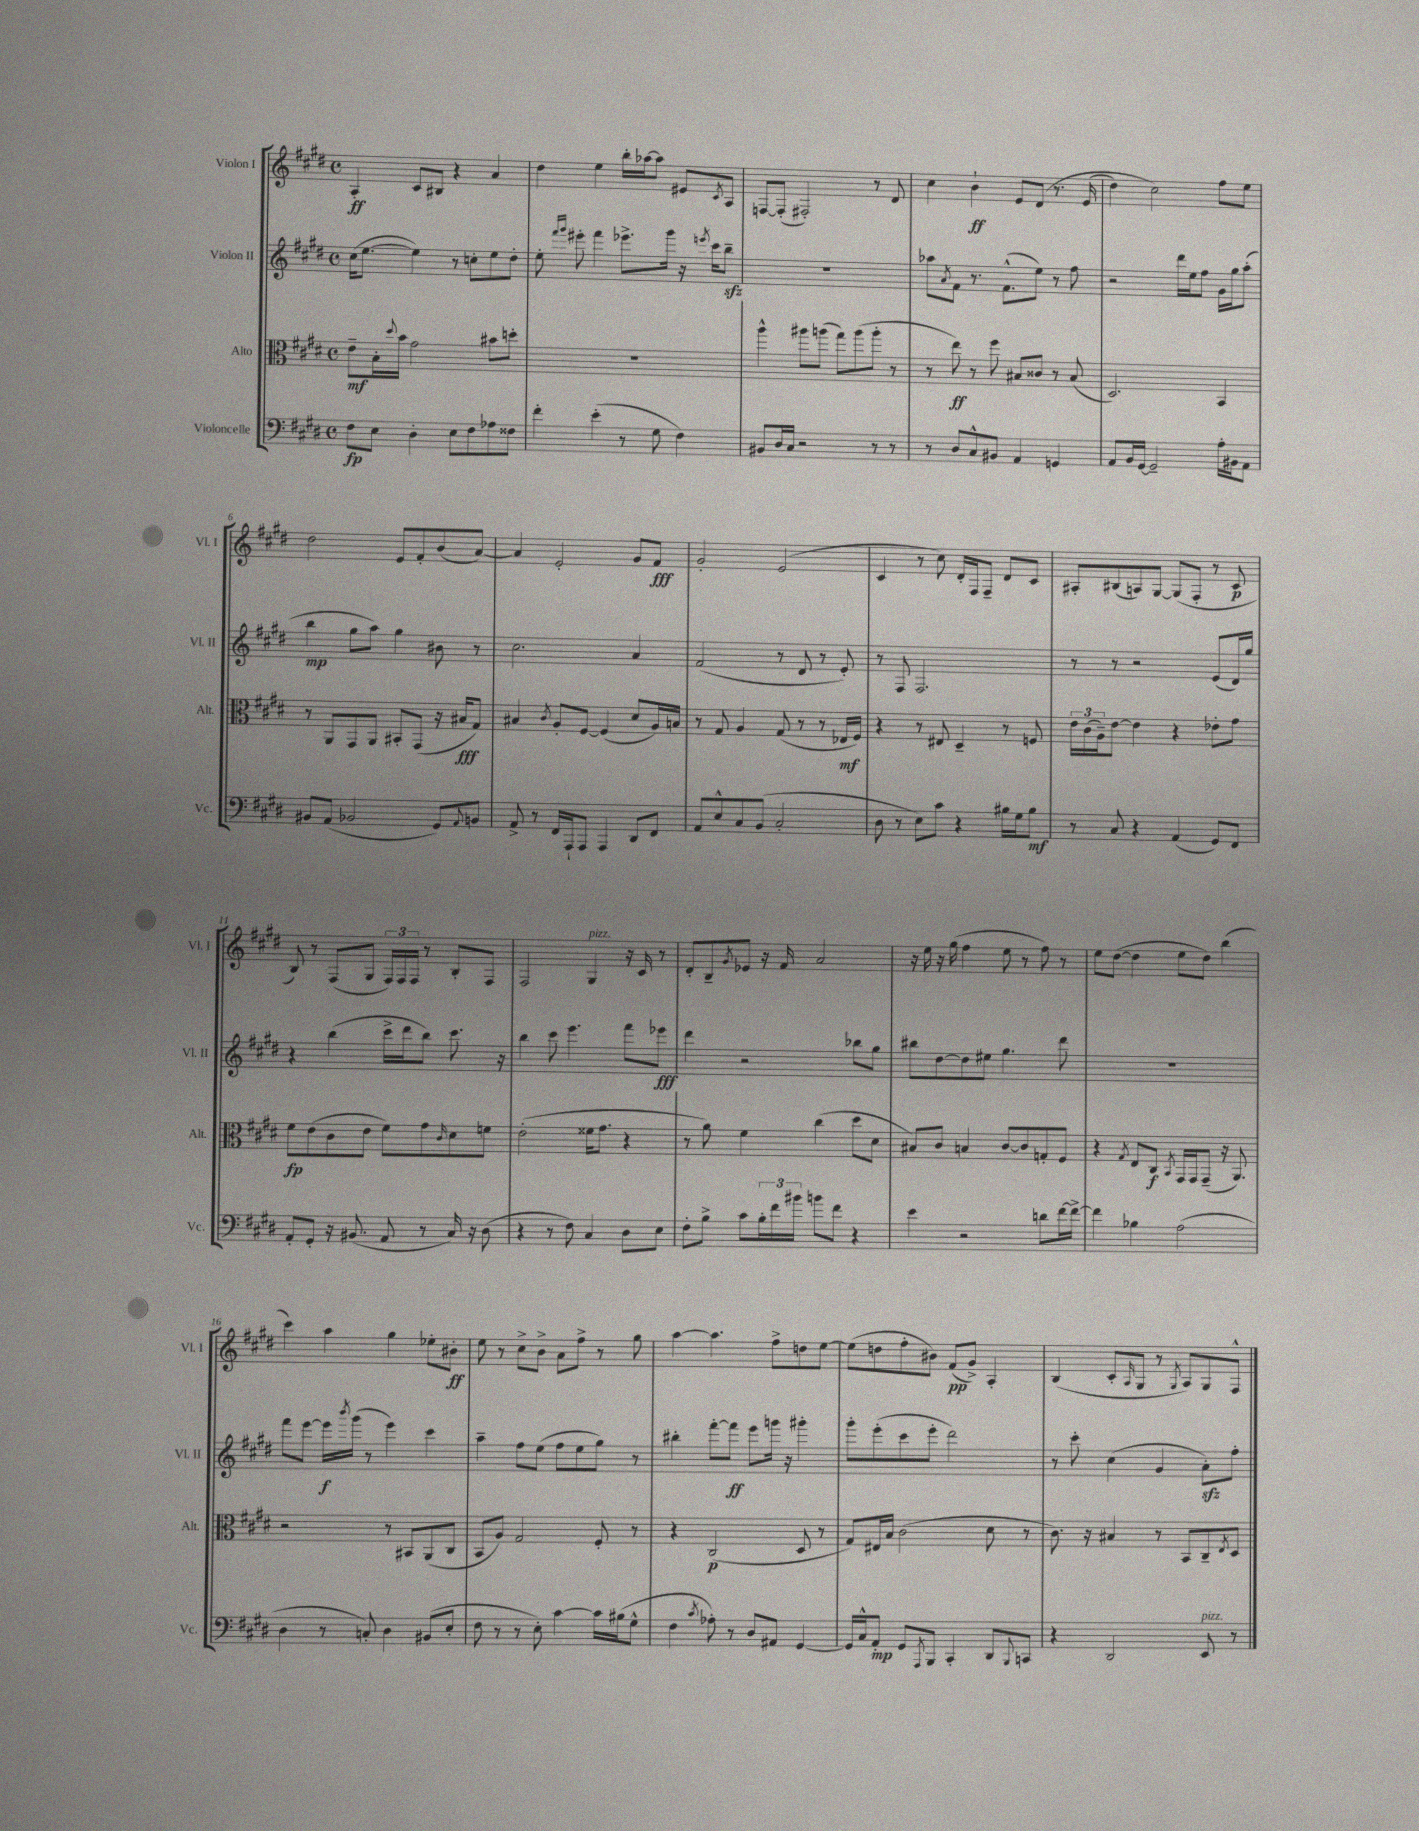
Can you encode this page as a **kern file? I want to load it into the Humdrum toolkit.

**kern	**dynam	**kern	**dynam	**kern	**dynam	**kern	**dynam
*part4	*part4	*part3	*part3	*part2	*part2	*part1	*part1
*staff4	*staff4	*staff3	*staff3	*staff2	*staff2	*staff1	*staff1
*I"Violoncelle	*	*I"Alto	*	*I"Violon II	*	*I"Violon I	*
*I'Vc.	*	*I'Alt.	*	*I'Vl. II	*	*I'Vl. I	*
*clefF4	*	*clefC3	*	*clefG2	*	*clefG2	*
*k[f#c#g#d#]	*	*k[f#c#g#d#]	*	*k[f#c#g#d#]	*	*k[f#c#g#d#]	*
*M4/4	*	*M4/4	*	*M4/4	*	*M4/4	*
*met(c)	*	*met(c)	*	*met(c)	*	*met(c)	*
=1	=1	=1	=1	=1	=1	=1	=1
8F#\L	fp	8e~\L	mf	(16cc#\KL	.	4A'/	ff
.	.	.	.	[8.ee\J	.	.	.
8E\J	.	16B'\L	.	.	.	.	.
.	.	8qqdd#/	.	.	.	.	.
.	.	16b\JJ	.	.	.	.	.
4D#'\	.	2g#\	.	4ee\])	.	8c#/L	.
.	.	.	.	.	.	8B#X/J	.
8E\L	.	.	.	8r	.	4r	.
8F#\	.	.	.	8ccn'\L	.	.	.
8A-X\	.	8b#X\L	.	8ee\	.	4a/	.
8F##X\J	.	8ddn'\J	.	8dd#'\J	.	.	.
=2	=2	=2	=2	=2	=2	=2	=2
4f#'\	.	1r	.	8ee'\	.	4dd#\	.
.	.	.	.	16qqfff#/LL	.	.	.
.	.	.	.	16qqggg#/JJ	.	.	.
.	.	.	.	8eee#X'\	.	.	.
(4e'\	.	.	.	4fff#\	.	4ee\	.
8r	.	.	.	8.eee-X^\L	.	16bb'\LL	.
.	.	.	.	.	.	[16aa-X\J	.
8G#\	.	.	.	.	.	8aa-\J]	.
.	.	.	.	16ggg#\Jk	.	.	.
4F#\)	.	.	.	16r	.	8e#X/L	.
.	.	.	.	8qeeen/	.	.	.
.	.	.	.	16ccc#\KL	.	.	.
.	.	.	.	.	.	8qc#/	.
.	.	.	.	8bbzz~\J	.	8A/J	.
=3	=3	=3	=3	=3	=3	=3	=3
8BB#X/L	.	4aa^^\	.	1r	.	[8Fn/L	.
16D#/L	.	.	.	.	.	(8F'/J]	.
16C#/JJ	.	.	.	.	.	.	.
2r	.	8aa#X\L	.	.	.	2F#X'/)	.
.	.	(8aan\J	.	.	.	.	.
.	.	8gg#\L)	.	.	.	.	.
.	.	(8aa\	.	.	.	.	.
8r	.	8aa'\J	.	.	.	8r	.
8r	.	8r	.	.	.	8d#/	.
=4	=4	=4	=4	=4	=4	=4	=4
8r	.	8r	.	8aa-X\L	.	4cc#\	.
.	.	.	.	8qa/	.	.	.
8D#/L	.	8ee\)	ff	8f#\J	.	.	.
8C#^^/	.	8r	.	8.r	.	4b`\	ff
8BB#X/J	.	8ff#\	.	.	.	.	.
.	.	.	.	(8.f#^^\L	.	.	.
4AA/	.	8B#X/L	.	.	.	8e/L	.
.	.	8c##X/J	.	8ee\J)	.	(8d#/J	.
4GGn/	.	8r	.	8r	.	8.r	.
.	.	(8B#/	.	8ff#\	.	.	.
.	.	.	.	.	.	(16e/	.
=5	=5	=5	=5	=5	=5	=5	=5
8AA/L	.	2.D#/)	.	2r	.	4dd#\)	.
16BB/L	.	.	.	.	.	.	.
[16GG#/JJ	.	.	.	.	.	.	.
2GG#~/]	.	.	.	.	.	2cc#\)	.
.	.	.	.	16ddd#\LL	.	.	.
.	.	.	.	16ee\J	.	.	.
.	.	.	.	8ff#\J	.	.	.
16A'\LL	.	4BB/	.	16g#\LL	.	8ff#\L	.
16BB#X\J	.	.	.	16gg#\J	.	.	.
8AA\J	.	.	.	(8aa'\J	.	8ee\J	.
!!LO:LB:g=z
=6	=6	=6	=6	=6	=6	=6	=6
8BB#X/L	.	8r	.	4bb\	mp	2dd#\	.
(8AA/J	.	8AA/L	.	.	.	.	.
2BB-X/	.	8GG#/	.	8gg#\L	.	.	.
.	.	8AA/J	.	8aa\J)	.	.	.
.	.	8BB#X'/L	.	4gg#\	.	8e/L	.
.	.	(8GG#/J	.	.	.	8f#'/	.
8GG#/L)	.	16r	.	8b#X\	.	(8b/	.
.	.	16B#X/KL	fff	.	.	.	.
8qqAA/	.	.	.	.	.	.	.
8BBn/J	.	8G#/J)	.	8r	.	[8a/J)	.
=7	=7	=7	=7	=7	=7	=7	=7
8AA^/	.	4B#X/	.	2.cc#\	.	4a/]	.
8r	.	.	.	.	.	.	.
.	.	8qc#/	.	.	.	.	.
16FF#/LL	.	8A'/L	.	.	.	2e'/	.
16AAA`/J	.	.	.	.	.	.	.
8AAA/J	.	[8F#/J	.	.	.	.	.
4AAA/	.	(4F#/]	.	.	.	.	.
8DD#/L	.	8d#/L	.	4a/	.	8g#/L	.
8FF#/J	.	16A/L)	.	.	.	8f#/J	fff
.	.	16Bn/JJ	.	.	.	.	.
=8	=8	=8	=8	=8	=8	=8	=8
8AA/L	.	8r	.	(2f#/	.	2g#'/	.
8E^^/	.	8G#/	.	.	.	.	.
8C#/	.	4A/	.	.	.	.	.
(8BB/J	.	.	.	.	.	.	.
2C#'/	.	(8G#/	.	8r	.	(2e/	.
.	.	8r	.	8d#/	.	.	.
.	.	8r	.	8r	.	.	.
.	.	16E-X/LL	mf	8e'/)	.	.	.
.	.	16F#/JJ)	.	.	.	.	.
=9	=9	=9	=9	=9	=9	=9	=9
8D#\	.	4r	.	8r	.	4c#/	.
8r	.	.	.	8F#/	.	.	.
8E\L)	.	8r	.	2.F#/	.	8r	.
8c#\J	.	8E#X/	.	.	.	8cc#\)	.
4r	.	4D#~/	.	.	.	16d#'/LL	.
.	.	.	.	.	.	16F#/J	.
.	.	.	.	.	.	8F#~/J	.
16B#X\LL	.	8r	.	.	.	8d#/L	.
16G#\J	.	.	.	.	.	.	.
8B#\J	mf	8Fn/	.	.	.	8c#/J	.
=10	=10	=10	=10	=10	=10	=10	=10
8r	.	24e\LL	.	8r	.	8A#X'/L	.
.	.	(24c#\	.	.	.	.	.
.	.	24A~\J)	.	.	.	.	.
8C#/	.	[8e\J	.	8r	.	(8B#X/	.
4r	.	4e\]	.	2r	.	8An/)	.
.	.	.	.	.	.	[8G#/J	.
(4AA/	.	4r	.	.	.	(8G#/L]	.
.	.	.	.	.	.	8F#'/J	.
8GG#/L)	.	8e-X'\L	.	(8e/L	.	8r	.
8FF#/J	.	8g#\J	.	16d#/L)	.	8c#/	p
.	.	.	.	16gg#/JJ	.	.	.
!!LO:LB:g=z
=11	=11	=11	=11	=11	=11	=11	=11
8AA'/L	.	8f#\L	fp	4r	.	8B/)	.
8GG#'/J	.	(8e\	.	.	.	8r	.
16r	.	8c#\	.	(4bb\	.	(8F#/L	.
(8.BB#X/	.	.	.	.	.	.	.
.	.	8e\J	.	.	.	8G#/J	.
8AA/	.	8f#\L)	.	16ccc#^\LL	.	24F#/LL)	.
.	.	.	.	.	.	24F#/	.
.	.	.	.	16ddd#\J	.	.	.
.	.	.	.	.	.	24F#/JJ	.
8r	.	8g#\	.	8bb\J)	.	8r	.
.	.	16qqc#/	.	.	.	.	.
16C#/)	.	8d#\	.	8.ccc#\	.	8B'/L	.
16r	.	.	.	.	.	.	.
(8D#\	.	8fn\J	.	.	.	8F#/J	.
.	.	.	.	16r	.	.	.
=12	=12	=12	=12	=12	=12	=12	=12
4r	.	(2e'\	.	4bb\	.	2F#/	.
8r	.	.	.	8ccc#\	.	.	.
8F#\)	.	.	.	4.eee\	.	.	.
!	!	!	!	!	!	!LO:TX:a:i:t=pizz.	!
4C#/	.	16f##X\KL	.	.	.	4G#/	.
.	.	8.g#\J	.	.	.	.	.
8D#\L	.	4r	.	8fff#\L	.	16r	.
.	.	.	.	.	.	16c#/	.
8E\J	.	.	.	8eee-X\J	fff	8r	.
=13	=13	=13	=13	=13	=13	=13	=13
8F#'\L	.	8r	.	4ddd#\	.	8d#'/L	.
8B^\J	.	8a\)	.	.	.	8B~/	.
.	.	.	.	.	.	8qg#/	.
8c#\L	.	4f#\	.	2r	.	8e-X/J	.
24B'\L	.	.	.	.	.	16r	.
24f#\	.	.	.	.	.	.	.
.	.	.	.	.	.	16f#/	.
24b#X\JJ	.	.	.	.	.	.	.
8bn\L	.	(4cc#\	.	.	.	2a/	.
8f#\J	.	.	.	.	.	.	.
4r	.	8dd#\L	.	8bb-X\L	.	.	.
.	.	8d#\J	.	8gg#\J	.	.	.
=14	=14	=14	=14	=14	=14	=14	=14
4e\	.	8B#X/L)	.	8bb#X\L	.	16r	.
.	.	.	.	.	.	16ee\	.
.	.	8c#/J	.	[8dd#\	.	16r	.
.	.	.	.	.	.	(16gg#\	.
2r	.	4Bn/	.	8dd#\]	.	4ff#\	.
.	.	.	.	8ee#X\J	.	.	.
.	.	[8c#/L	.	4.gg#\	.	8ee\	.
.	.	8c#/]	.	.	.	8r	.
8dn\L	.	8Gn'/	.	.	.	8ff#\)	.
[16f#\L	.	8F#/J	.	8ddd#\	.	8r	.
16f#^\JJ_	.	.	.	.	.	.	.
=15	=15	=15	=15	=15	=15	=15	=15
4f#\]	.	4r	.	1r	.	8ee\L	.
.	.	.	.	.	.	([8dd#\J	.
.	.	8qG#/	.	.	.	.	.
4B-X\	.	8E/L	.	.	.	4dd#\]	.
.	.	8C#/J	f	.	.	.	.
.	.	8qBB/	.	.	.	.	.
(2A\	.	16GG#/LL	.	.	.	8ee\L	.
.	.	16GG#/J	.	.	.	.	.
.	.	(8GG#~/J	.	.	.	8dd#\J)	.
.	.	16r	.	.	.	(4bb\	.
.	.	8.AA/)	.	.	.	.	.
!!LO:LB:g=z
=16	=16	=16	=16	=16	=16	=16	=16
4D#\	.	2r	.	8fff#\L	.	4ccc#\)	.
.	.	.	.	[8eee\J	.	.	.
8r	.	.	.	16eee\LL]	f	4aa\	.
.	.	.	.	8qbbb/	.	.	.
.	.	.	.	(16ggg#\JJ	.	.	.
8Cn'/)	.	.	.	8r	.	.	.
4D#\	.	8r	.	4eee\)	.	4gg#\	.
.	.	8BB#X/L	.	.	.	.	.
(8BB#X/L	.	(8AA/	.	4ccc#\	.	8ee-X'\L	.
8E'/J	.	8C#/J	.	.	.	8b#X'\J	ff
=17	=17	=17	=17	=17	=17	=17	=17
8F#\	.	8BB/L	.	4aa~\	.	8ee\	.
8r	.	8A/J)	.	.	.	8r	.
8r	.	2G#/	.	8ff#\L	.	8cc#^\L	.
8E'\)	.	.	.	(8ee\J	.	8b^\J	.
[4c#\	.	.	.	8ff#\L	.	8a\L	.
.	.	.	.	8ee\	.	8ff#^\J	.
16c#\LL]	.	8F#'/	.	8gg#\J)	.	8r	.
(16B#X\J	.	.	.	.	.	.	.
8G#^^\J	.	8r	.	8r	.	8gg#\	.
=18	=18	=18	=18	=18	=18	=18	=18
4F#\	.	4r	.	4bb#X'\	.	[4aa\	.
8qc#/	.	.	.	.	.	.	.
8A-X'\)	.	(2C#/	p	[8fff#'\L	.	4.aa\]	.
8r	.	.	.	8fff#\J]	ff	.	.
8D#/L	.	.	.	8eee\L	.	.	.
8AA#X/J	.	.	.	16gggn\Jk	.	8ff#^\L	.
.	.	.	.	16r	.	.	.
[4GG#/	.	8D#/	.	4ggg#X'\	.	8ddn\	.
.	.	8r	.	.	.	[8ee\J	.
=19	=19	=19	=19	=19	=19	=19	=19
16GG#/LL]	.	8G#/L)	.	8ggg#'\L	.	(8ee\L]	.
16C#^^/J	.	.	.	.	.	.	.
8AA'/J	mp	16E#X/L	.	(8eee'\	.	8ddn\	.
.	.	16B/JJ	.	.	.	.	.
8GG#/L	.	(2c#\	.	8ccc#\	.	8ff#'\	.
8qAAA/	.	.	.	.	.	.	.
8BBB/J	.	.	.	8eee'\J	.	8b#X\J)	.
4CC#'/	.	.	.	2ddd#\)	.	(8f#/L	pp
.	.	.	.	.	.	8g#^/J)	.
8DD#/L	.	8d#\	.	.	.	4A'/	.
8qqBBB/	.	.	.	.	.	.	.
8CCn/J	.	8r	.	.	.	.	.
=20	=20	=20	=20	=20	=20	=20	=20
4r	.	8.c#\)	.	8r	.	(4B/	.
.	.	.	.	8ccc#'\	.	.	.
.	.	16r	.	.	.	.	.
2DD#/	.	4B#X/	.	(4cc#\	.	8c#'/L	.
.	.	.	.	.	.	16qqA/	.
.	.	.	.	.	.	8G#/J	.
.	.	8r	.	4g#/	.	8r	.
.	.	.	.	.	.	8qG#/	.
.	.	8BB/L	.	.	.	8A/L)	.
!LO:TX:a:i:t=pizz.	!	!	!	!	!	!	!
8EE/	.	8C#~/	.	8azz'\L)	.	8G#/	.
.	.	8qE/	.	.	.	.	.
8r	.	8D#/J	.	8ff#'\J	.	8F#^^/J	.
==	==	==	==	==	==	==	==
*-	*-	*-	*-	*-	*-	*-	*-
